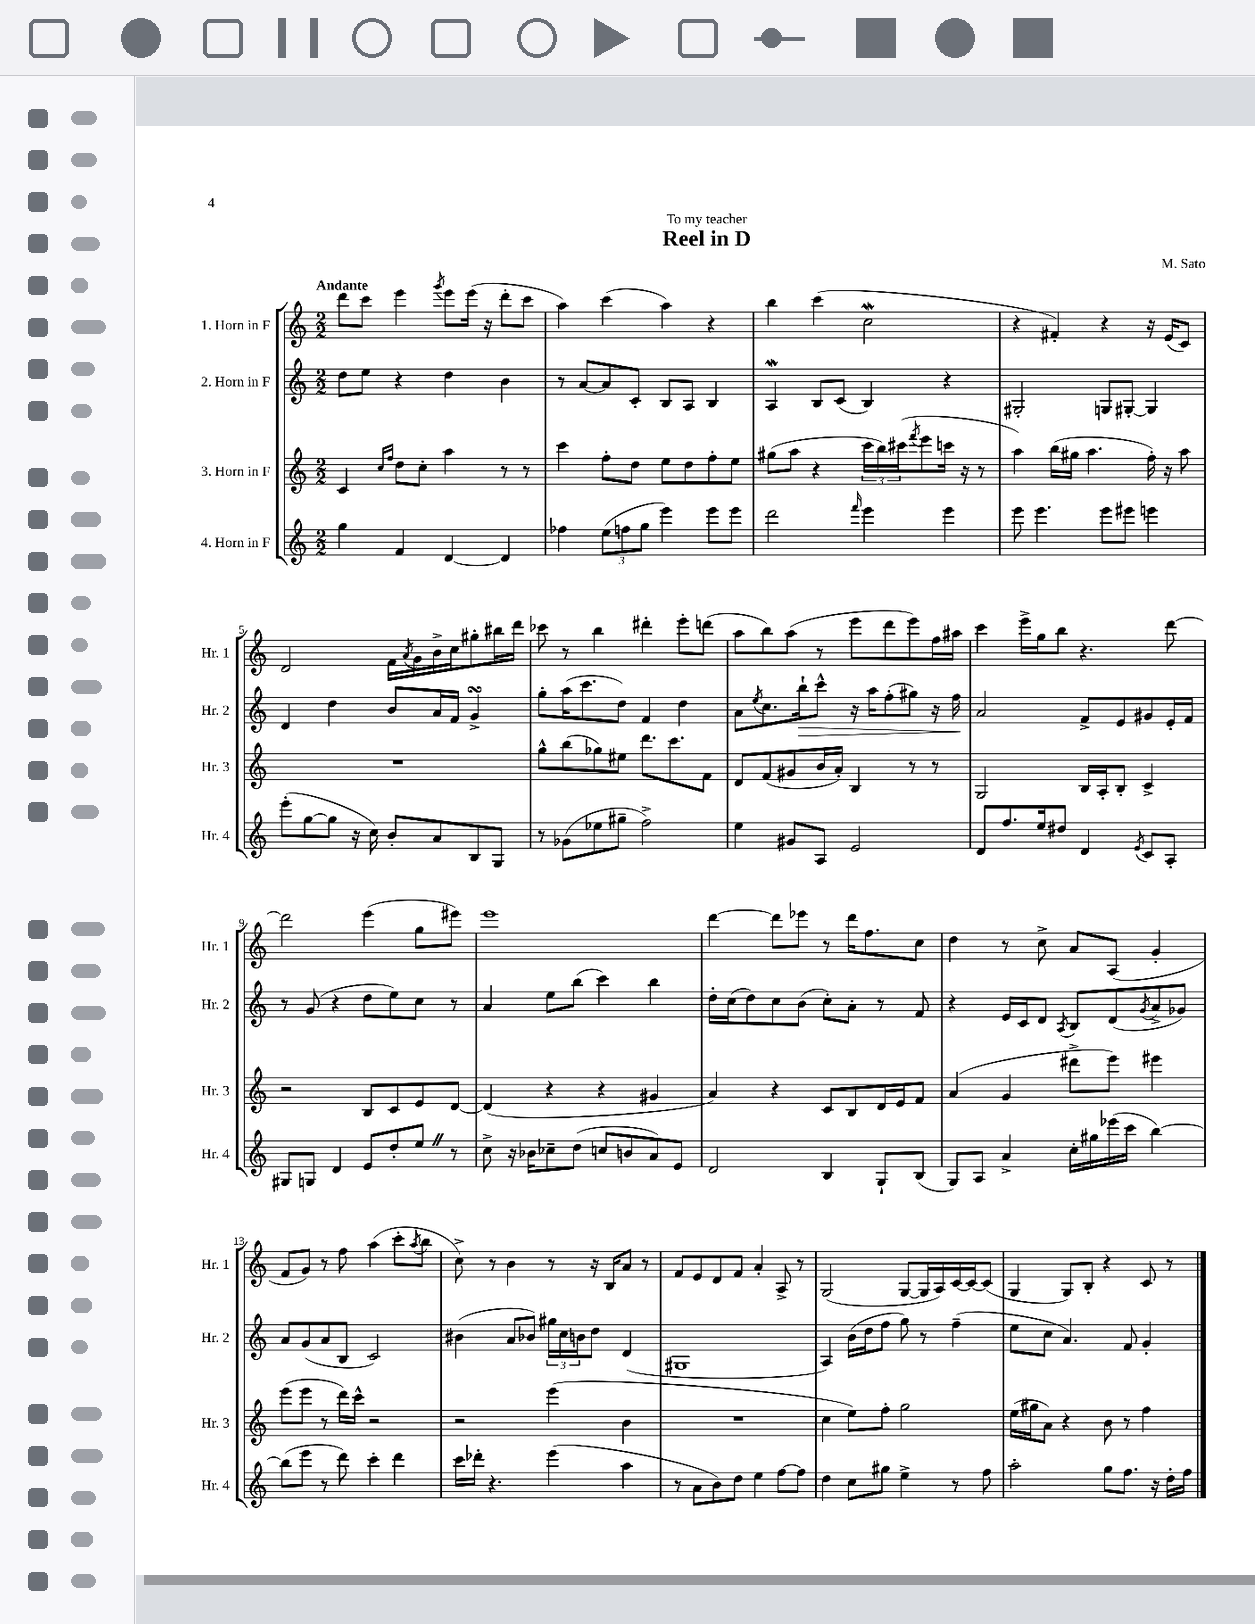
\header { title = "Reel in D" composer = "M. Sato" dedication = "To my teacher" }
<<
\new StaffGroup <<
\new Staff = "s0" \with { instrumentName = "1. Horn in F" shortInstrumentName = "Hr. 1" } {
    \clef treble \key c \major \numericTimeSignature \time 2/2 \tempo "Andante"
    d'''8 c'''8 e'''4 \acciaccatura { g'''8 } e'''8 e'''16( r16 d'''8-. c'''8 |
    a''4) c'''4( a''4) r4 |
    b''4 c'''4( c''2\mordent |
    r4 fis'4-.) r4 r16 e'16( c'8) |
    d'2 f'16 \acciaccatura { a'8 } g'16 b'16-> c''16 gis''8-. bis''16 d'''16 |
    ces'''8 r8 b''4 dis'''4-. e'''8-. d'''8( |
    a''8 b''8) a''8( r8 e'''8 d'''8 e'''8) f''16 ais''16 |
    c'''4 e'''16-> g''16 b''8 r4. d'''8~ |
    d'''2 e'''4( g''8 eis'''8) |
    e'''1 |
    d'''4~ d'''8 ees'''8 r8 d'''16 f''8. c''8 |
    d''4 r8 c''8-> a'8 a8( g'4-. |
    f'8 g'8) r8 f''8 a''4( c'''8-. \acciaccatura { a''8 } b''8 |
    c''8->) r8 b'4 r8 r16 b16 a'8 r8 |
    f'8 e'8 d'8 f'8 a'4-. a8-> r8 |
    g2( g8~ g16 a16) c'16~ c'16~ c'8( |
    g4 g8) b8-. r4 c'8 r8 \bar "|." |
}
\new Staff = "s1" \with { instrumentName = "2. Horn in F" shortInstrumentName = "Hr. 2" } {
    \clef treble \key c \major \numericTimeSignature \time 2/2
    d''8 e''8 r4 d''4 b'4 |
    r8 a'8~ a'8 c'8-. b8 a8 b4 |
    a4\mordent b8 c'8( b4) r4 |
    gis2-. g8 gis8~-. gis4 |
    d'4 d''4 b'8 a'16 f'16 g'4->\turn |
    g''8-. a''16( c'''8. d''8) f'4 d''4 |
    a'8 \acciaccatura { e''8 } c''8. b''16-!\> c'''8-^ r16 a''16 f''8-.( gis''8) r16 f''16\! |
    a'2 f'8-> e'8 gis'8 e'16-. f'16 |
    r8 g'8( r4 d''8 e''8) c''8 r8 |
    a'4 e''8 b''8( c'''4) b''4 |
    d''16-. c''16( d''8) c''8 b'8( c''8-.) a'8-. r8 f'8 |
    r4 e'16 c'16 d'8 \acciaccatura { a8 } b8 d'8( \acciaccatura { g'8 } a'8-> ges'8) |
    a'8 g'8( a'8 b8 c'2) |
    bis'4( a'8 bes'8) \tuplet 3/2 { gis''16 c''16 b'16 } d''8 d'4( |
    gis1 |
    a4) b'16( d''16 f''8 g''8) r8 f''4--( |
    e''8 c''8 a'4.) f'8 g'4-. \bar "|." |
}
\new Staff = "s2" \with { instrumentName = "3. Horn in F" shortInstrumentName = "Hr. 3" } {
    \clef treble \key c \major \numericTimeSignature \time 2/2
    c'4 \grace { c''16 f''16 } d''8 c''8-. a''4 r8 r8 |
    c'''4 f''8-. d''8 e''8 d''8 f''8-. e''8 |
    gis''8( a''8 r4 \tuplet 3/2 { c'''16 b''16) cis'''16( } \acciaccatura { f'''8 } e'''8 c'''16 r16 r8 |
    a''4) b''16( gis''16 a''4. f''16-.) r16 a''8 |
    R1 |
    g''8-^ b''8( ges''8) eis''8 d'''8. c'''8. f'8 |
    d'8 f'8( gis'8 b'16 a'16-.) b4 r8 r8 |
    g2 b16 a16-. b8-. c'4-> |
    r2 b8 c'8 e'8 d'8~ |
    d'4( r4 r4 gis'4 |
    a'4) r4 c'8 b8 d'16 e'16 f'8 |
    a'4( g'4 dis'''8-> e'''8) eis'''4 |
    e'''8( e'''8 r8 d'''16) c'''16-^ r2 |
    r2 e'''4( b'4 |
    R1 |
    c''4 e''8) f''8-. g''2 |
    e''16( gis''16 a'8) r4 b'8 r8 f''4 \bar "|." |
}
\new Staff = "s3" \with { instrumentName = "4. Horn in F" shortInstrumentName = "Hr. 4" } {
    \clef treble \key c \major \numericTimeSignature \time 2/2
    g''4 f'4 d'4~ d'4 |
    fes''4 \tuplet 3/2 { e''8( f''8 g''8 } e'''4) e'''8 e'''8 |
    d'''2 \grace { f'''16 } e'''4 e'''4 |
    e'''8 e'''4. e'''8 eis'''8 e'''4 |
    e'''8-.( g''8~ g''8 r16 c''16) b'8-. a'8 b8 g8 |
    r8 ges'8( ees''8 gis''8-- f''2->) |
    e''4 gis'8 a8 e'2 |
    d'8 f''8. e''16 dis''8 d'4 \acciaccatura { e'8 } c'8 a8-. |
    gis8 g8 d'4 e'8 d''8-. e''8 \once \override BreathingSign.text = \markup { \musicglyph "scripts.caesura.straight" } \breathe r8 |
    c''8-> r16 bes'16 ces''8-- d''8( c''8 b'8 a'8) e'8 |
    d'2 b4 g8-! b8( |
    g8) a8 a'4-> c''16-. gis''16 ees'''16( c'''16 b''4~) |
    b''8( e'''8 r8 d'''8) c'''4-. d'''4 |
    c'''16 des'''16-. r4. e'''4( a''4 |
    r8 a'8 b'8) d''8 e''4 f''8~ f''8 |
    d''4 c''8 gis''8 e''4-> r8 f''8 |
    a''2-. g''8 f''8. r16 d''16-. f''16 \bar "|." |
}
>>
>>
